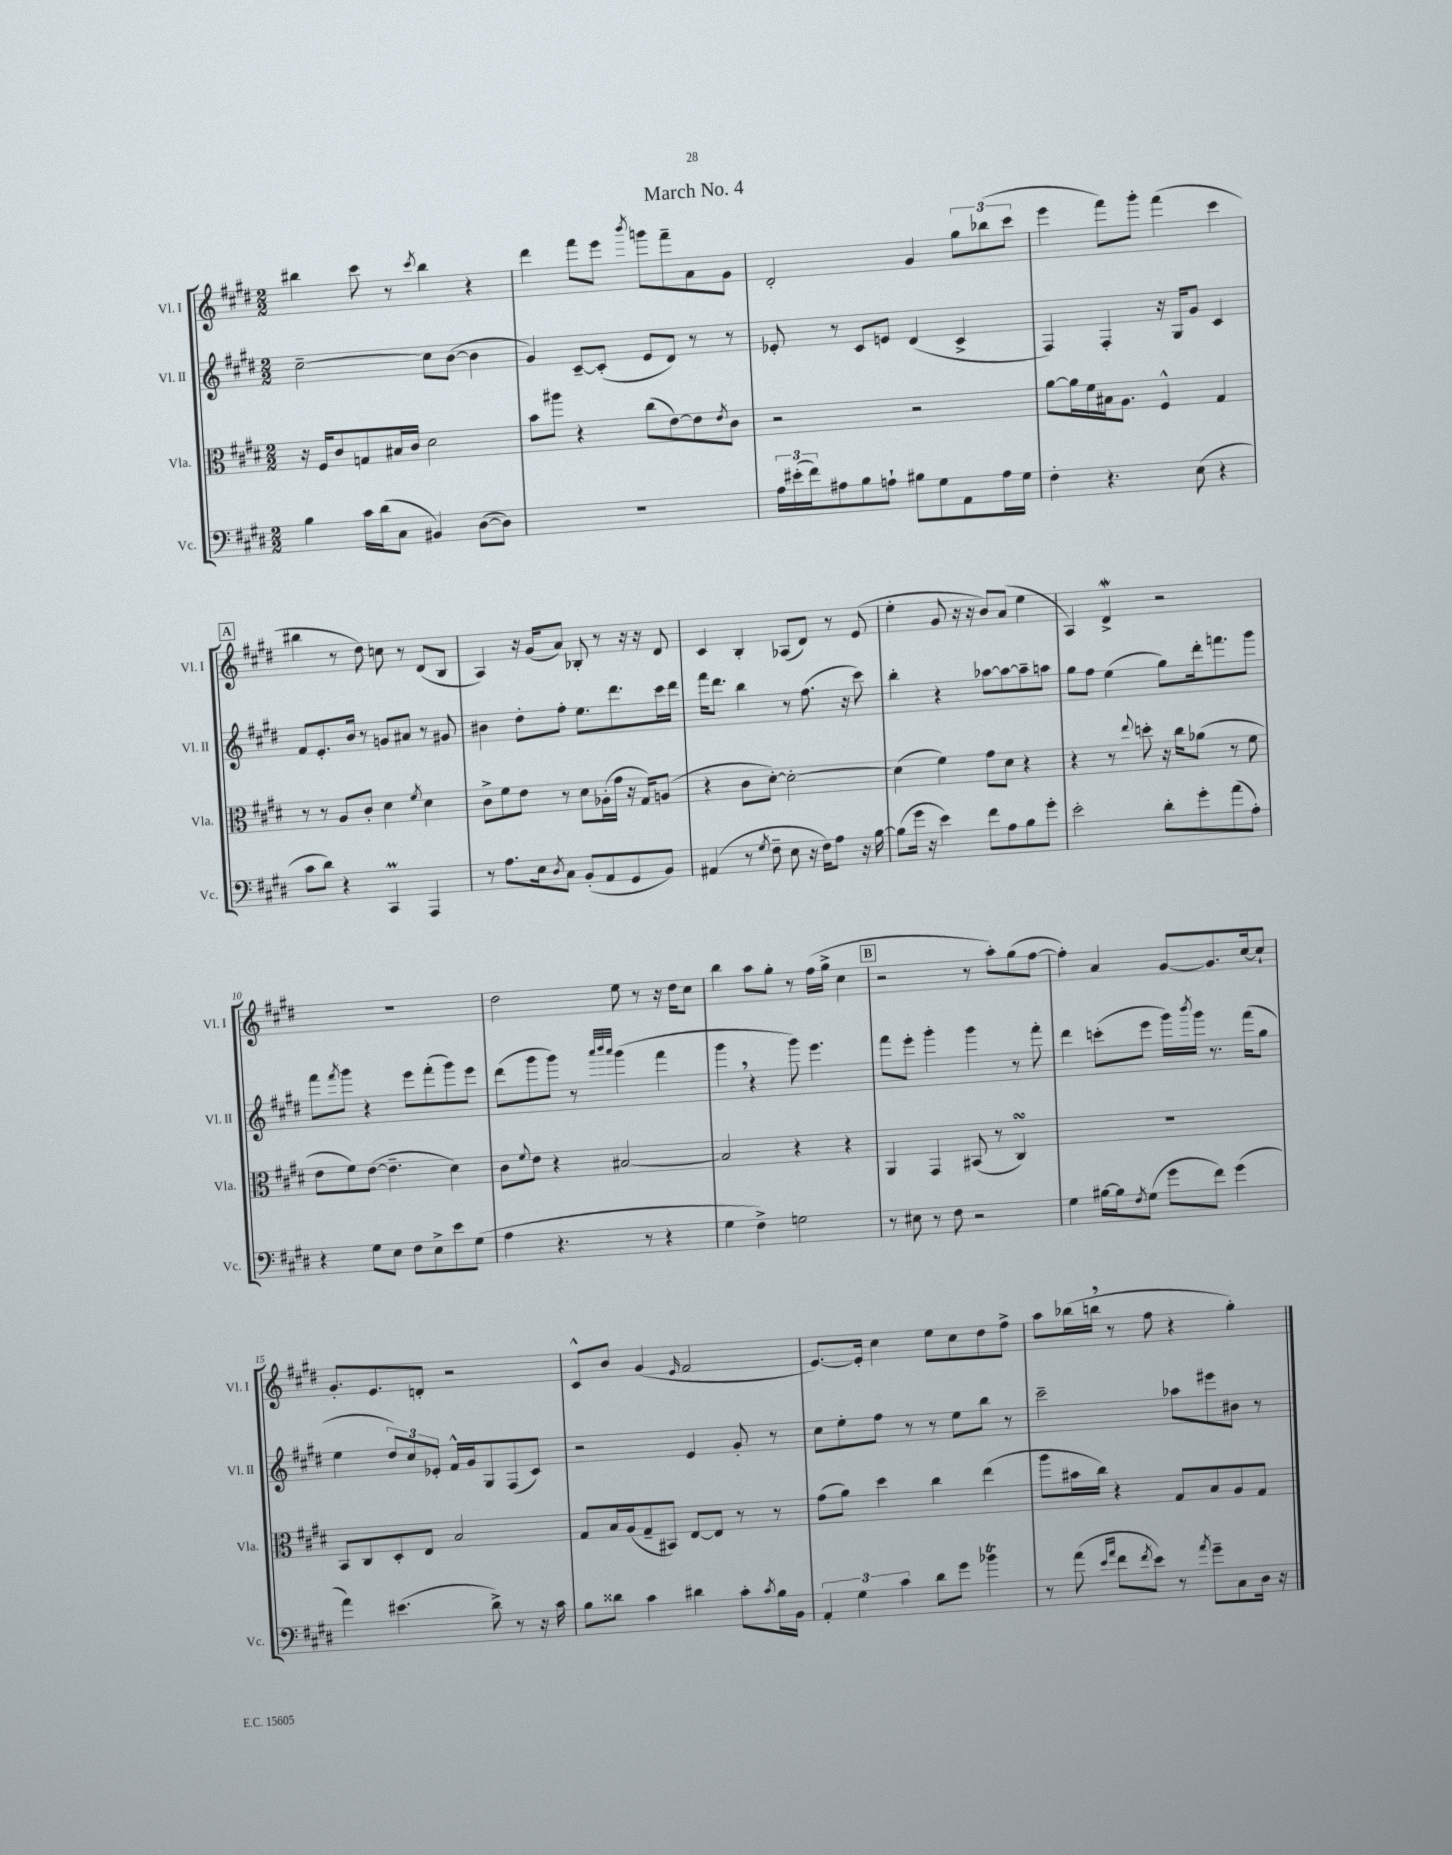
\header { title = "March No. 4" }
<<
\new StaffGroup <<
\new Staff = "s0" \with { instrumentName = "Vl. I" shortInstrumentName = "Vl. I" } {
    \clef treble \key e \major \numericTimeSignature \time 2/2
    bis''4 cis'''8 r8 \acciaccatura { cis'''8 } bis''4 r4 |
    dis'''4 fis'''8 e'''8 \acciaccatura { b'''8 } g'''8 fis'''8-- a'8 gis'8 |
    dis'2-. gis'4 \tuplet 3/2 { gis''8 bes''8( cis'''8 } |
    e'''4 fis'''8) gis'''8-. fis'''4( cis'''4 |
    \mark \markup { \box "A" } bis''4 r8 dis''8) c''8 r8 dis'8( b8 |
    a4) r16 gis'16( a'8) bes8-. r8 r16 r16 dis'8 |
    cis'4 b4-. aes8( dis'8) r8 e'8( |
    e''4-. gis'8 r16 r16 b'8) a'8( e''4 |
    a4) dis'4->\mordent r2 |
    R1 |
    dis''2 e''8 r8 r16 dis''16 cis''8 |
    b''4 a''8 gis''8-. r8 fis''16( gis''16-> cis''4 |
    \mark \markup { \box "B" } r2 r8 a''8-.) gis''8( fis''8~ |
    fis''4-.) a'4 gis'8~ gis'8. cis''16~ cis''8-! |
    gis'8.-. e'8. d'8-. r2 |
    cis'8-^ b'8 gis'4( \grace { e'16 } fis'2 |
    e'8.~) e'16-. cis''4 e''8 cis''8 dis''8 fis''8-> |
    a''8 bes''16( b''16 \breathe r8 fis''8 r4 gis''4-.) \bar "|." |
}
\new Staff = "s1" \with { instrumentName = "Vl. II" shortInstrumentName = "Vl. II" } {
    \clef treble \key e \major \numericTimeSignature \time 2/2
    cis''2~-- cis''8 b'8~( b'4 |
    gis'4) cis'8~-- cis'8-.( e'8 dis'8) r8 r8 |
    ees'8-. r8 cis'8 e'8 dis'4( cis'4-> |
    fis4) fis4-. r16 gis16 gis'8 cis'4 |
    \mark \markup { \box "A" } fis'8 e'8.-. b'16 r8 g'8 ais'8 r8 gis'8 |
    bis'4 dis''8-. fis''8-. e''8. dis'''8. cis'''16 dis'''16 |
    fis'''16 dis'''8. b''4 r8 fis''8.( r16 cis'''8) |
    b''4-. r4 aes''8~ aes''8~ aes''8-- a''8 |
    gis''8 fis''8 e''4( gis''8) dis'''16-. f'''8. gis'''8 |
    fis'''8 \acciaccatura { fis'''8 } gis'''8 r4 e'''8 fis'''8-.( gis'''8) e'''8 |
    dis'''8( gis'''8 gis'''8) r8 \grace { a'''32 b'''32 a'''32 } gis'''4( fis'''4 |
    gis'''4 \breathe r4 gis'''8) e'''4. |
    \mark \markup { \box "B" } fis'''8 e'''8-. gis'''4-. gis'''4 r8 fis'''8-. |
    dis'''4 c'''8-.( e'''8 gis'''16) \acciaccatura { b'''8 } gis'''16 r8. fis'''16( gis''8 |
    e''4 \tuplet 3/2 { dis''8) cis''8 ees'8-. } fis'16-^ gis'16 gis8 fis8( cis'8) |
    r2 e'4 gis'8-. r8 |
    cis''8 e''8-. fis''8 r8 r8 e''8 b''8 r8 |
    cis'''2-- aes''8 eis'''8 bis'8 r8 \bar "|." |
}
\new Staff = "s2" \with { instrumentName = "Vla." shortInstrumentName = "Vla." } {
    \clef alto \key e \major \numericTimeSignature \time 2/2
    r16 fis16 cis'8 g8 bis16 cis'16 dis'2 |
    b'8 ais''8 r4 cis''8( e'8~) e'8 \acciaccatura { e'8 } cis'8 |
    r2 r2 |
    a'8~ a'16 fis'16 bis16 a8. fis4-^ gis4 |
    \mark \markup { \box "A" } r8 r8 a8 cis'8-. dis'4 \acciaccatura { fis'8 } dis'4 |
    cis'8-> fis'8 e'8 r8 dis'8 aes16-.( gis'16 r16 gis16) a8( |
    r4 cis'8 dis'8~-.) dis'2~-. |
    dis'4( fis'4) gis'8 dis'8 r4 |
    r4 r8 \appoggiatura { e''8 } d''8-. r16 cis''16 aes'8( r8 fis'8 |
    e'8 fis'8) e'8~( e'4.-- dis'4) |
    cis'8 \appoggiatura { fis'8 } e'8 r4 bis2~ |
    bis2 r4 r4 |
    \mark \markup { \box "B" } a,4 gis,4 bis,8( r8 cis4\turn) |
    R1 |
    b,8 cis8 dis8-. e8 b2 |
    gis8 b16 a16( gis8-- bis,8) e8~ e8 r8 r8 |
    gis'8( a'8) dis''4 cis''4 e''4( |
    a''8 bis'16 cis''16) r4 gis8 b8 a8 gis8 \bar "|." |
}
\new Staff = "s3" \with { instrumentName = "Vc." shortInstrumentName = "Vc." } {
    \clef bass \key e \major \numericTimeSignature \time 2/2
    b4 cis'16 dis'16( cis8 bis,4) dis8~( dis8) |
    R1 |
    \tuplet 3/2 { a16 eis'16-.( fis'16) } ais8 b8 a8-! bis8 gis8 a,8 a16 gis16 |
    fis4-. r4. e8( r4 |
    \mark \markup { \box "A" } cis'8 dis'8) r4 cis,4\prall a,,4 |
    r8 a8. e16 \acciaccatura { dis8 } cis8 b,8-.( a,8 gis,8 b,8) |
    ais,4( r8 \acciaccatura { gis8 } fis8-- e8 r16 fis16) a8 r16 b16~ |
    b8( gis'16 r16 e'4) fis'8 a8 b8 gis'8-. |
    e'2-. dis'8-. gis'8-. a'8( a8-.) |
    r4 gis8 e8 fis8 e8-> e'8 gis8( |
    a4 r4. r8 r4 |
    gis4 fis4->) g2 |
    \mark \markup { \box "B" } r8 eis8 r8 fis8 r2 |
    gis4 bis16~ bis16 \acciaccatura { fis8 } gis8( gis'8 fis'8) gis'4( |
    a'4) eis'4.( dis'8->) r8 r16 cis'16 |
    b8 disis'8 cis'4 dis'4 cis'8-. \acciaccatura { cis'8 } b16 b,16 |
    \tuplet 3/2 { a,4-. gis4 cis'4 } dis'8 gis'8 bes'4\trill |
    r8 a'8( \grace { e'16 a'16 } fis'8 \acciaccatura { fis'8 } e'8) r8 \acciaccatura { a'8 } gis'8-- cis8 dis16 r16 \bar "|." |
}
>>
>>
